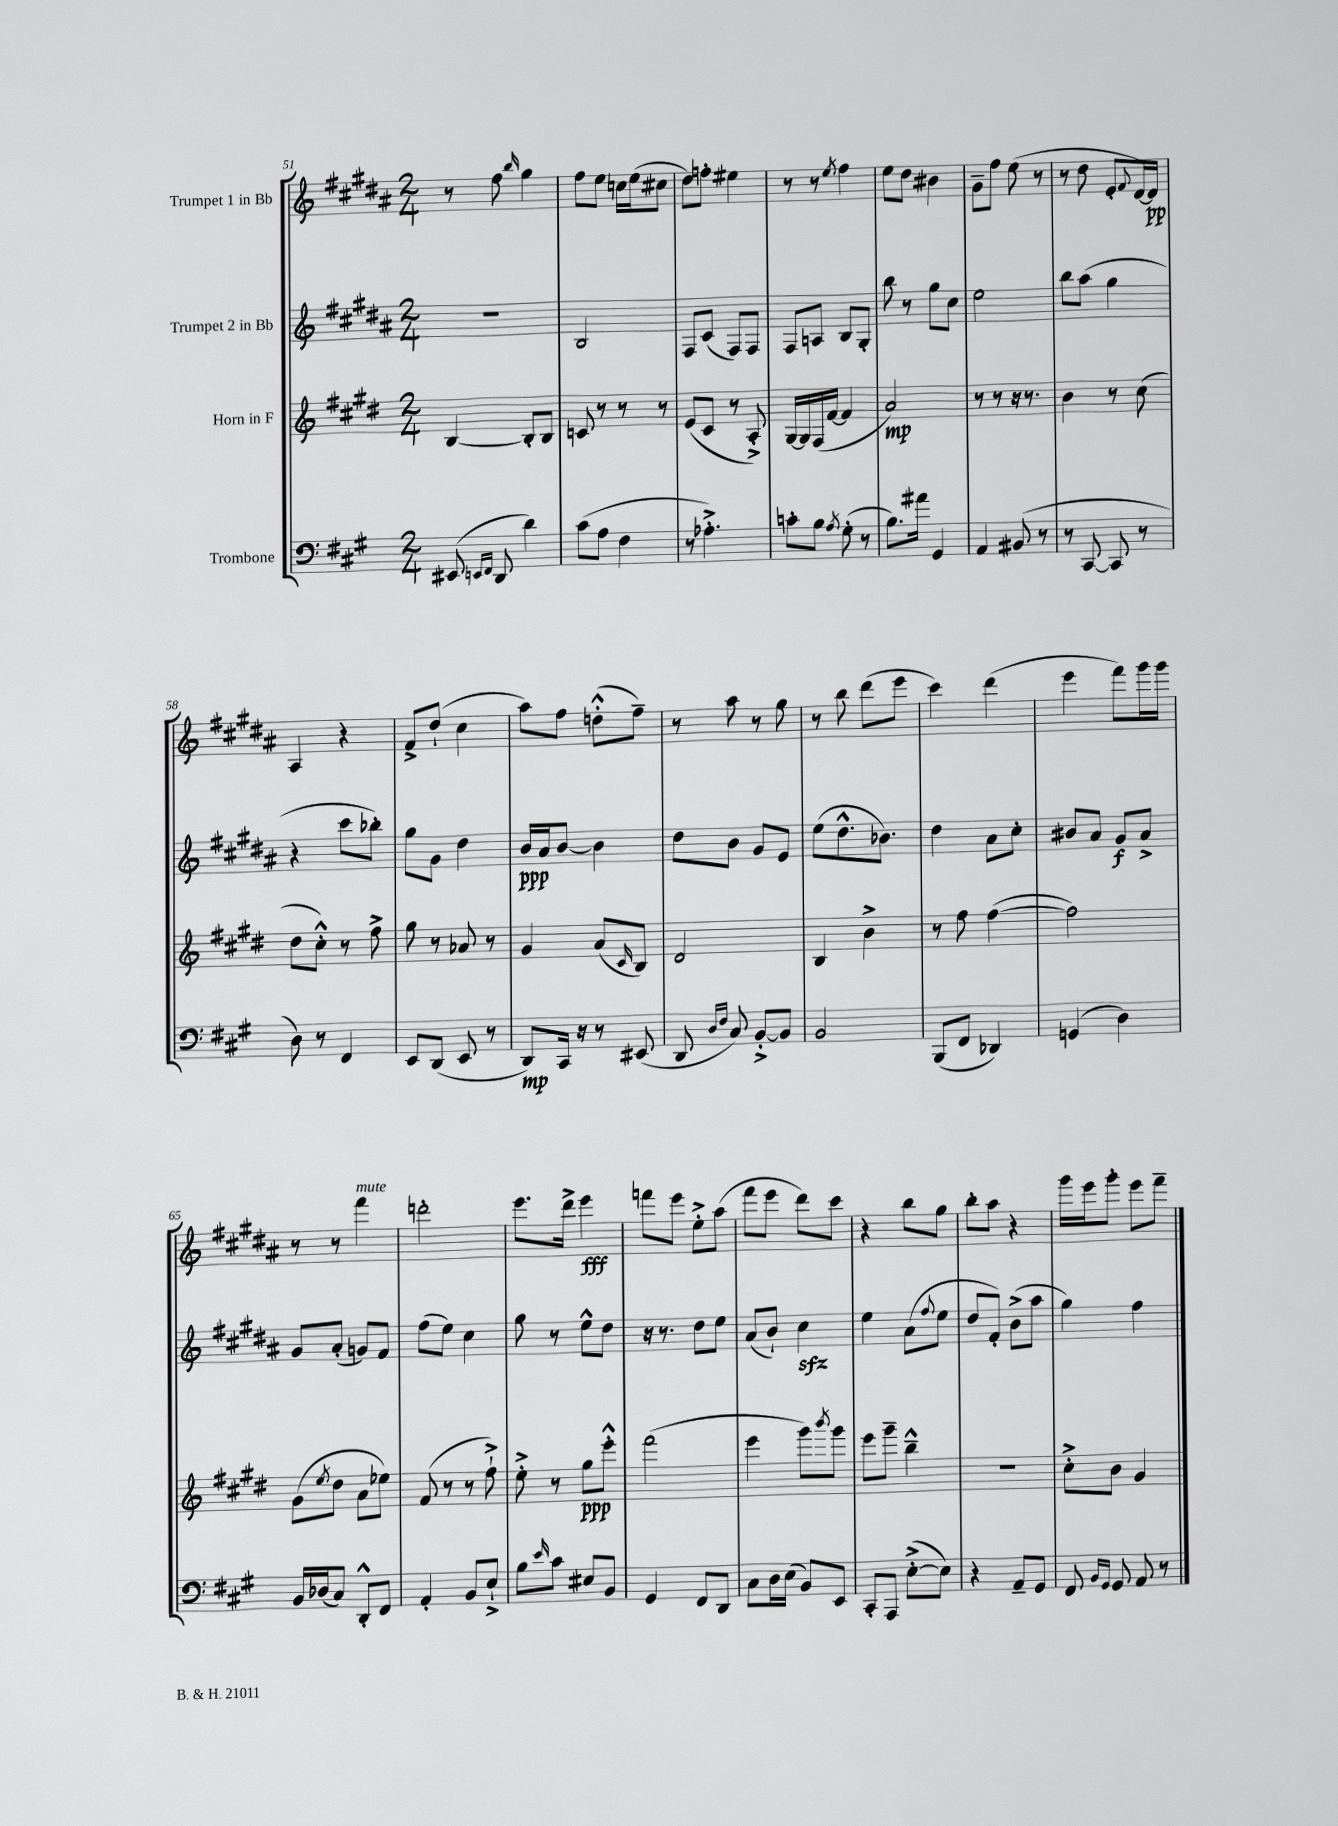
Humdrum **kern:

**kern	**kern	**kern	**kern
*staff4	*staff3	*staff2	*staff1
*clefF4	*clefG2	*clefG2	*clefG2
*k[f#c#g#]	*k[f#c#g#d#]	*k[f#c#g#d#a#]	*k[f#c#g#d#a#]
*M2/4	*M2/4	*M2/4	*M2/4
(8EE#	[4B	2r	8r
16qqEE	.	.	.
16qqFF#	.	.	.
8DD	.	.	8ff#
.	.	.	16qqbb
4d)	8B']	.	4gg#
.	8B	.	.
=	=	=	=
(8c#	8c	2B	8ff#
8A	8r	.	8ee
4F#	8r	.	16cc
.	.	.	(16ee
.	8r	.	8cc#
=	=	=	=
8r	(8e	8F#	8dd#)
4.A-'^)	8c#	(8c#	8ff'
.	8r	8F#)	4ee#
.	8A'^)	8F#	.
=	=	=	=
8c'	[16G#	8F#	8r
.	16G#]	.	.
8B	(16F#	8A	8r
.	[16f#	.	.
8qA	.	.	8qee
(8G#'	4f#]	8B	4ff#
8r	.	8G#'	.
=	=	=	=
8.B)	2a)	8bb	8ee
.	.	8r	8dd#
16a#	.	.	.
4GG#	.	8gg#	4b#
.	.	8cc#	.
=	=	=	=
4AA	8r	2ee	8g#~
.	8r	.	8ff#
(8BB#	16r	.	(8ee
.	8.r	.	.
8r	.	.	8r
=	=	=	=
8r	4b	8bb	8r
[8CC#	.	(8aa#	8dd#
8CC#]	8r	4gg#	8e'
.	.	.	8qqf#
8r	(8cc#	.	[16d#)
.	.	.	16d#]
=	=	=	=
8D)	8dd#	4r	4A#
8r	8cc#'^^)	.	.
4FF#	8r	8ccc#	4r
.	8ff#^	8bb-')	.
=	=	=	=
8EE	8gg#	8gg#	8f#^
(8DD	8r	8g#	(8dd#`
8EE	8a-	4dd#	4cc#
8r	8r	.	.
=	=	=	=
8DD)	4g#	16b	8aa#)
.	.	16a#	.
16CC#	.	[8b	8ff#
16r	.	.	.
8r	(8a	4b]	(8dd'^^
.	16qqc#	.	.
(8EE#	8B)	.	8ff#~)
=	=	=	=
8DD	2d#	8dd#	8r
16qqD	.	.	.
16qqF#	.	.	.
8C#)	.	8b	8aa#
[8BB'^	.	8g#	8r
8BB]	.	8e	8gg#
=	=	=	=
2BB	4B	(8ee	8r
.	.	8.dd#^^	8bb
.	4b^	.	(8ddd#
.	.	8.b-)	.
.	.	.	8eee
=	=	=	=
(8BBB	8r	4dd#	4ccc#)
8FF#	8ff#	.	.
4DD-)	([4ff#	8a#	(4ddd#
.	.	8cc#'	.
=	=	=	=
(4GG	2ff#])	8b#	4eee
.	.	8a#	.
4D)	.	8g#	8fff#)
.	.	8a#^	16ggg#
.	.	.	16ggg#
=	=	=	=
16BB	(8g#	8g#	8r
(16D-	.	.	.
.	8qee	.	.
8C#)	8dd#	(8a#'	8r
8DD'^^	8a	8g)	4fff#
8FF#	8ee-)	8f#	.
=	=	=	=
4AA'	(8f#	(8ff#	2ddd'
.	8r	8ee)	.
8BB	8r	4cc#	.
8E`^	8ff#`^)	.	.
=	=	=	=
8B	8ee'^	8gg#	8.eee
16qqe	.	.	.
8c#	8r	8r	.
.	.	.	16ddd#^
8E#	8gg#	8ee^^	4eee
8BB	8eee'^^	8dd#	.
=	=	=	=
4GG#	(2fff#	16r	8fff
.	.	8.r	.
.	.	.	8eee
8FF#	.	8dd#	8ee'^
8DD	.	8ee	(8aa#
=	=	=	=
8C#	4eee	(8a#	8fff#
16D	.	8b`)	8eee
(16E	.	.	.
8BB)	8ggg#)	4cc#	8ddd#)
.	8qbbb	.	.
8EE	8ggg#	.	8ccc#
=	=	=	=
8CC#'	8eee	4ee	4r
8AAA	8ggg#~	.	.
([8E'^	4bb~^^	(8a#	8bb
.	.	8qqff#	.
8E])	.	8ee	8gg#
=	=	=	=
4r	2r	8dd#	8bb'
.	.	8f#')	8aa#
8AA~	.	(8b^	4r
8GG#	.	8aa#	.
=	=	=	=
8FF#	8cc#'^	4gg#)	16ggg#
.	.	.	16eee
16qqBB	.	.	.
16qqGG#	.	.	.
8GG#	8b	.	8ggg#'
8AA	4g#	4ff#	8eee
8r	.	.	8fff#~
==	==	==	==
*-	*-	*-	*-
